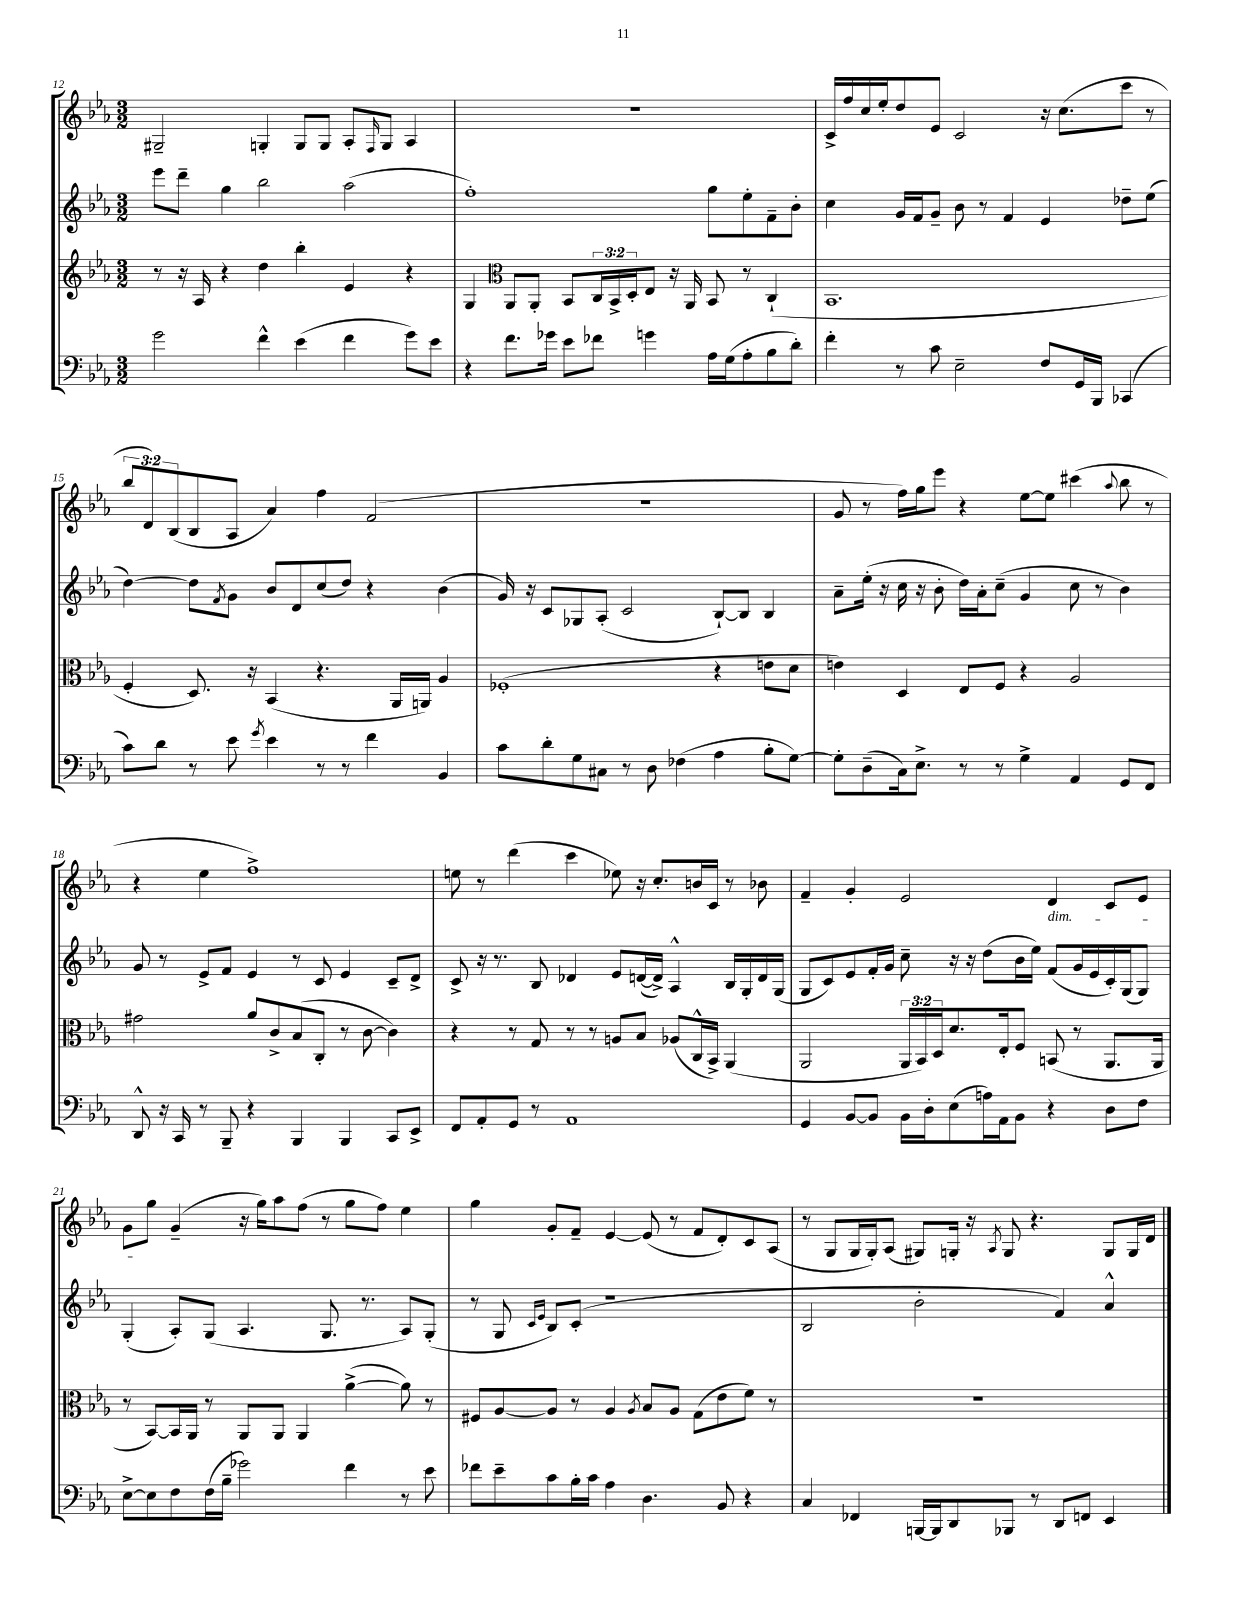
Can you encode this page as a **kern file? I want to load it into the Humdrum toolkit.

**kern	**kern	**kern	**kern
*staff4	*staff3	*staff2	*staff1
*clefF4	*clefG2	*clefG2	*clefG2
*k[b-e-a-]	*k[b-e-a-]	*k[b-e-a-]	*k[b-e-a-]
*M3/2	*M3/2	*M3/2	*M3/2
2g\	8r	8eee-\L	2G#~/
.	16r	8ddd~\J	.
.	16A-/	.	.
.	4r	4gg\	.
4f^^\	4dd\	2bb-\	4G'/
(4e-\	4bb-'\	.	8G/L
.	.	.	8G/J
4f\	4e-/	(2aa-\	8A-'/L
.	.	.	16qqF/
.	.	.	8G/J
8g\L)	4r	.	4A-/
8e-\J	.	.	.
=	=	=	=
4r	4G/	1ff')	1.r
*	*clefC3	*	*
8.f\L	8AA-/L	.	.
.	8AA-'/J	.	.
16g-\Jk	.	.	.
8e-\L	8BB-/L	.	.
8f-\J	24C/L	.	.
.	24BB-^/	.	.
.	24D'/J	.	.
4g\	8E-/J	.	.
.	16r	.	.
.	16AA-/	.	.
16A-\LL	8BB-/	8gg\L	.
(16G\J	.	.	.
8A-'\	8r	8ee-'\	.
8B-\	(4C`/	8f~\	.
8d'\J)	.	8b-'\J	.
=	=	=	=
4f'\	1.BB-	4cc\	16c^/LL
.	.	.	16ff/
.	.	.	16cc/
.	.	.	16ee-'/J
8r	.	16g/LL	8dd/
.	.	16f/J	.
8c\	.	8g~/J	8e-/J
2E-~\	.	8b-\	2c/
.	.	8r	.
.	.	4f/	.
8F/L	.	4e-/	16r
.	.	.	(8.cc\L
16GG/L	.	.	.
16BBB-/JJ	.	.	.
(4CC-/	.	8dd-~\L	8ccc\J
.	.	(8ee-\J	8r
=	=	=	=
8c\L)	4F'/	[4dd\)	12bb-/L
.	.	.	12d/)
8d\J	.	.	.
.	.	.	(12B-/
8r	8.D/)	8dd\]L	8B-/
.	.	8qf/	.
8e-\	.	8g\J	8A-/J
.	16r	.	.
8qg/	.	.	.
4e-\	(4BB-/	8b-/L	4a-/)
.	.	8d/	.
8r	4.r	(8cc/	4ff\
8r	.	8dd/J)	.
4f\	.	4r	(2f/
.	16AA-/LL	.	.
.	16AA/JJ)	.	.
4BB-/	4A-/	(4b-\	.
=	=	=	=
8c\L	(1F-'	16g/)	1.r
.	.	16r	.
8d'\	.	8c/L	.
8G\	.	8G-/	.
8C#\J	.	(8A-'/J	.
8r	.	2c/	.
8D\	.	.	.
(4F-\	.	.	.
4A-\	4r	[8B-`/L)	.
.	.	8B-/]J	.
8B-'\L	8e\L	4B-/	.
[8G\J)	8d\J	.	.
=	=	=	=
8G'\]L	4e\)	8a-~\L	8g/
(8D~\	.	(16ee-'\Jk	8r
.	.	16r	.
16C\k)	4D/	16cc\	16ff\LL)
8.E-^\J	.	16r	16gg\J
.	.	8b-'\	8eee-\J
8r	8E-/L	16dd\LL)	4r
.	.	16a-'\J	.
8r	8F/J	(8cc~\J	.
4G^\	4r	4g/	[8ee-\L
.	.	.	8ee-\]J
4AA-/	2A-/	8cc\	(4ccc#\
.	.	8r	.
.	.	.	8qqaa-/
8GG/L	.	4b-\)	8bb-\
8FF/J	.	.	8r
=	=	=	=
8DD^^/	2g#\	8g/	4r
16r	.	8r	.
16CC/	.	.	.
8r	.	8e-^/L	4ee-\
8BBB-~/	.	8f/J	.
4r	8a-/L	4e-/	1ff^)
.	8c^/	.	.
4BBB-/	(8B-/	8r	.
.	8C'/J	8c/	.
4BBB-/	8r	4e-/	.
.	[8c\	.	.
8CC/L	4c\])	8c~/L	.
8EE-^/J	.	8d^/J	.
=	=	=	=
8FF/L	4r	8c^/	8ee\
8AA-'/	.	16r	8r
.	.	8.r	.
8GG/J	8r	.	(4ddd\
8r	8G/	8B-/	.
1AA-	8r	4d-/	4ccc\
.	8r	.	.
.	8A/L	8e-/L	8ee-\)
.	8B-/J	([16d/L	16r
.	.	16d^/]JJ)	8.cc'/L
.	(8A-/L	4A-^^/	.
.	16C^^/L	.	16b/L
.	16BB-^/JJ)	.	16c/JJ
.	(4AA-/	16B-/LL	8r
.	.	16G'/	.
.	.	16d/	8b-\
.	.	(16G/JJ	.
=	=	=	=
4GG/	2AA-/	8G/L	4f~/
.	.	8c/)	.
[8BB-/L	.	8e-/	4g'/
8BB-/]J	.	16f'/L	.
.	.	16g/JJ	.
16BB-\LL	24AA-/LL	8cc~\	2e-/
.	24BB-/)	.	.
16D'\J	.	.	.
.	24D/J	.	.
(8E-\	8.d/	16r	.
.	.	16r	.
16A\L)	.	(8dd\L	.
16AA-\J	16E-'/k	.	.
8BB-\J	8F/J	16b-\L	.
.	.	16ee-\JJ)	.
4r	(8BB/	(8f/L	4d/
.	8r	16g/L	.
.	.	16e-/	.
8D\L	8.AA-/L	16c'/)	8c/L
.	.	(16G/J	.
8F\J	.	8G/J)	8e-/J
.	16AA-/Jk	.	.
=	=	=	=
[8E-^\L	8r	(4G'/	8g\L
8E-\]	[8BB-/L)	.	8gg\J
8F\	16BB-/]L	8A-'/L)	(4g~/
.	16AA-/JJ	.	.
(16F\L	8r	(8G/J	.
16B-~\JJ	.	.	.
2g-\)	8AA-/L	4.A-/	16r
.	.	.	16gg\LK)
.	8AA-/J	.	8aa-\
.	4AA-/	.	(8ff\J
.	.	8.G/	8r
4f\	([4a-^\	.	8gg\L
.	.	8.r	.
.	.	.	8ff\J)
8r	8a-\])	8A-/L)	4ee-\
8e-\	8r	(8G'/J	.
=	=	=	=
8f-\L	8F#/L	8r	4gg\
8e-~\	[8A-/	8G/	.
.	.	16qqc/LL	.
.	.	16qqe-/JJ	.
8c\	8A-/]J	8B-/L)	8g'/L
16B-'\L	8r	(8c'/J	8f~/J
16c\JJ	.	.	.
4A-\	4A-/	1r	[4e-/
.	8qA-/	.	.
4.D\	8B-/L	.	(8e-/]
.	8A-/J	.	8r
.	(8G\L	.	8f/L
8BB-/	8e-\	.	8d'/)
4r	8f\J)	.	8c/
.	8r	.	(8A-/J
=	=	=	=
4C/	1.r	2B-/	8r
.	.	.	8G/L
4FF-/	.	.	16G/L
.	.	.	16G'/J)
.	.	.	(8A-/J
[16BBB/LL	.	2b-'\	8G#/L)
16BBB/]J	.	.	.
8DD/	.	.	16G'/Jk
.	.	.	16r
.	.	.	8qA-/
8BBB-/J	.	.	8G/
8r	.	.	4.r
8DD/L	.	4f/)	.
8FF/J	.	.	.
4EE-/	.	4a-^^/	8G/L
.	.	.	16G/L
.	.	.	16d/JJ
==	==	==	==
*-	*-	*-	*-
